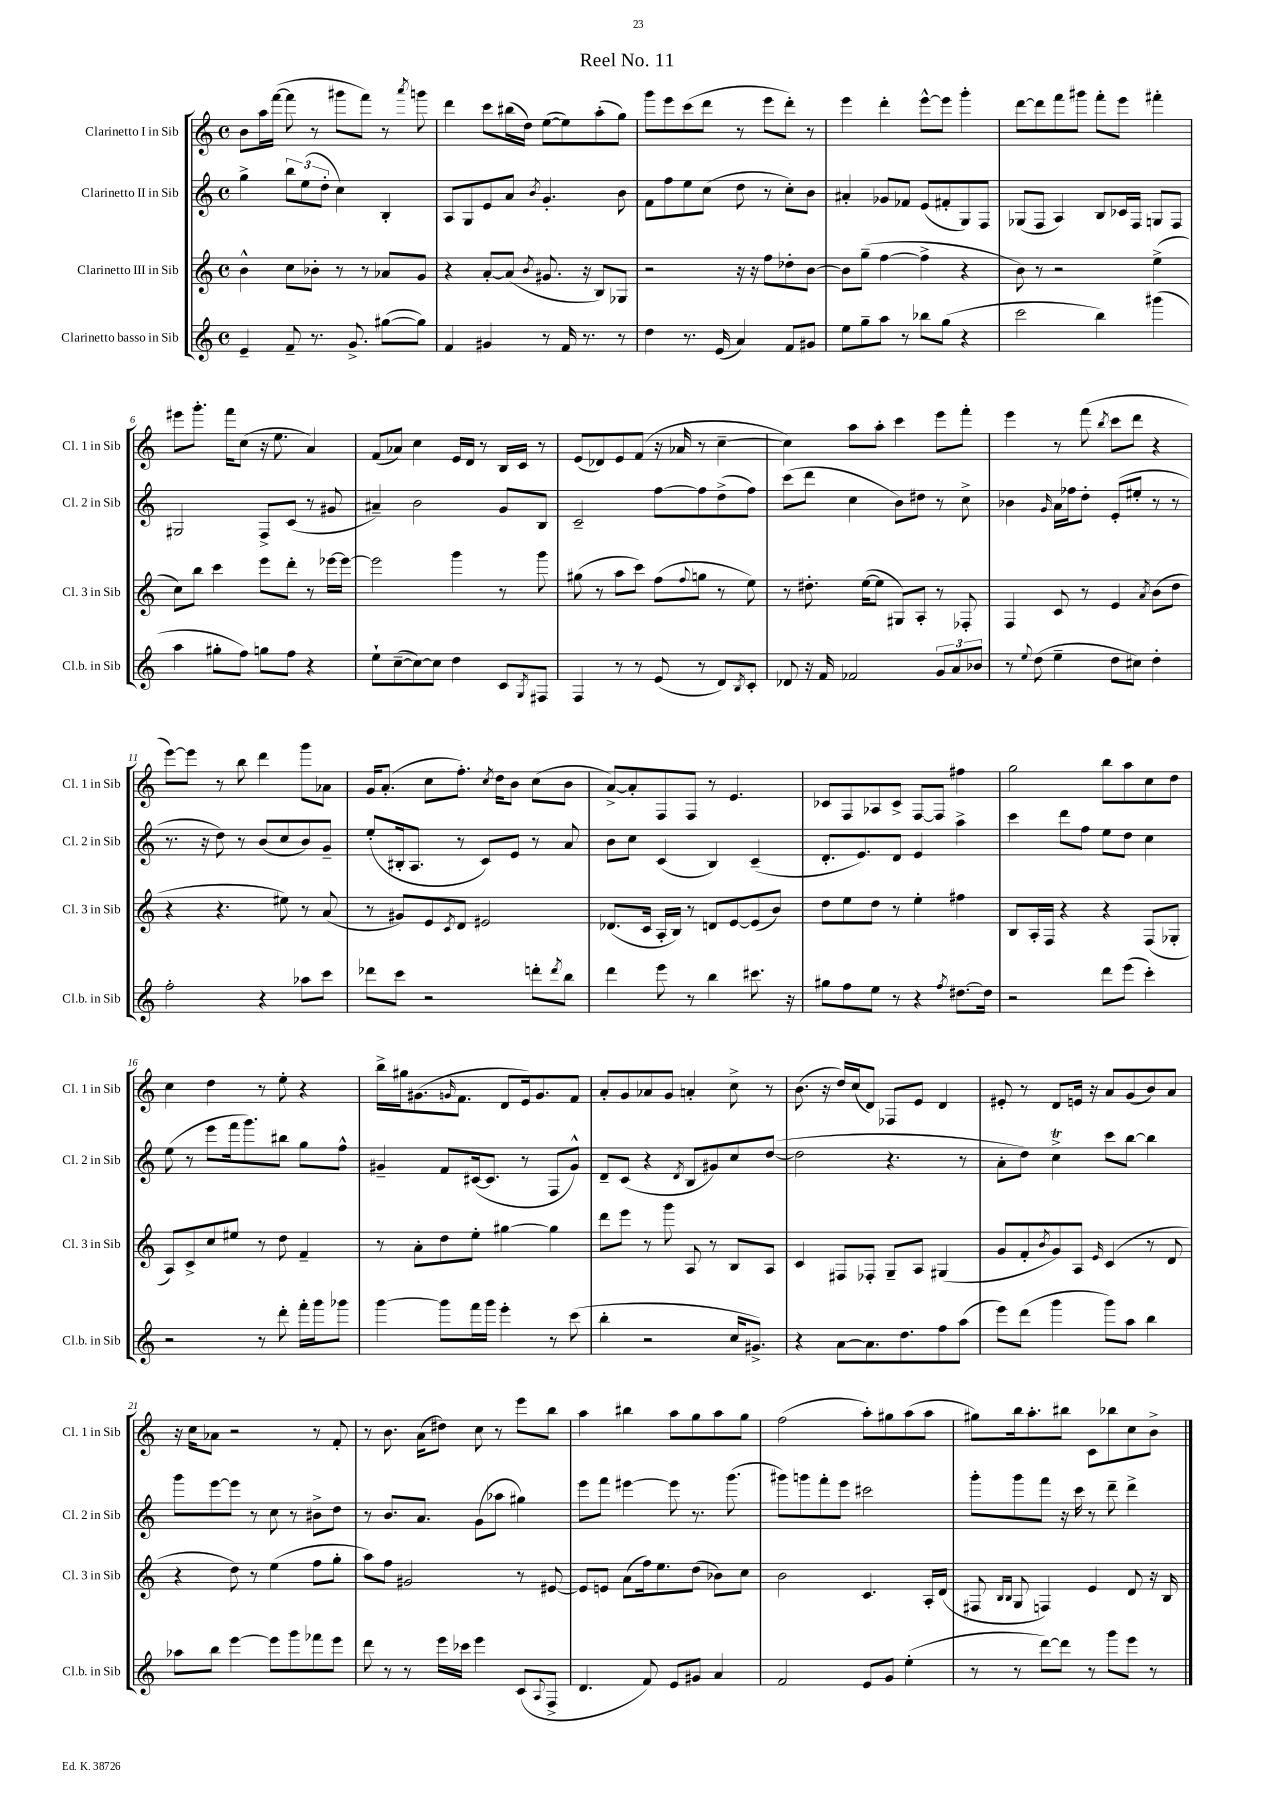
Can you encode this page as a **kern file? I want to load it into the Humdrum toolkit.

**kern	**kern	**kern	**kern
*staff4	*staff3	*staff2	*staff1
*clefG2	*clefG2	*clefG2	*clefG2
*k[]	*k[]	*k[]	*k[]
*M4/4	*M4/4	*M4/4	*M4/4
*met(c)	*met(c)	*met(c)	*met(c)
4e~	4b^^	4gg^	8b
.	.	.	16aa
.	.	.	([16fff
8f~	8cc	12bb	8fff]
.	.	(12ee	.
8.r	8b-'	.	8r
.	.	12dd'	.
.	8r	4cc)	8ggg#
8.g^	.	.	.
.	8r	.	8fff)
([8gg#	8a-	4B'	8r
.	.	.	8qaaa
8gg#])	8g	.	8ggg
=	=	=	=
4f	4r	8A	4ddd
.	.	8G	.
4g#	[8a'	8e	8ccc
.	(8a]	8a	(16bb#
.	.	.	16dd)
.	8qb	8qb	.
8r	8.g#	4.g'	([8ee
16f	.	.	8ee])
8.r	16r	.	.
.	8B)	.	(8aa'
8r	8G-	8b	8gg)
=	=	=	=
4dd	2r	8f	8ggg
.	.	8ff	8eee
8.r	.	8ee	(8ccc
.	.	(8cc	8ddd
(16e	.	.	.
4a)	16r	8dd	8r
.	16r	.	.
.	8ff	8r	8eee
8f	8dd-'	8cc')	8ddd')
8g#	[8b	8b	8r
=	=	=	=
8ee	8b]	4a#'	4eee
8gg~	(8gg~	.	.
8aa	[4ff	8g-	4ddd'
8r	.	8f-	.
8bb-	4ff^]	(8e	[8eee^^
(8gg	.	8f#'	8eee]
4r	4r	8G)	4ggg'
.	.	8F	.
=	=	=	=
2ccc	8b)	(8G-	[8ddd
.	8r	8F	8ddd]
.	2r	4A)	8fff
.	.	.	8ggg#
4bb)	.	8B	8fff'
.	.	16c-	8eee
.	.	16F	.
(4ggg#	(4ee^	8G	4fff#'
.	.	8F	.
=	=	=	=
4aa	8cc)	2G#	8eee#
.	8bb	.	8.ggg'
8gg#'	4ccc	.	.
.	.	.	16fff
8ff)	.	.	(8cc
8gg	8eee	8F^	16r
.	.	.	8.ee
8ff	8ddd'	(8c	.
4r	8r	8r	4a)
.	[16eee-	8g#	.
.	16eee-_	.	.
=	=	=	=
8ee`	2eee-]	4a#~)	(8f
([8cc~	.	.	8a-)
8cc_)	.	2b	4cc
8cc]	.	.	.
4dd	4ggg	.	16e
.	.	.	16d
.	.	.	8r
8c	8r	8g	16B
.	.	.	16c
8qG	.	.	.
8F#	8ggg	8B	8r
=	=	=	=
4F	(8gg#	2c~	(8e
.	8r	.	8d-)
8r	8aa	.	8e
8r	8ccc)	.	(8f
(8e	(8ff	[8ff	16r
.	.	.	16a-
.	8qqff	.	.
8r	8gg	8ff]	8r
8d)	8r	(8dd^	[4cc~
8qB	.	.	.
8c'	8ee)	8ff)	.
=	=	=	=
8d-	8r	(8ccc	4cc])
16r	8.dd#'	8ddd	.
16f	.	.	.
2f-	.	4cc	8aa
.	([16ee	.	.
.	8ee]	.	8aa'
.	8G#)	8b)	4ccc
.	8A'	8dd#	.
12g	8r	8r	8eee
12a	.	.	.
.	8F-'	8cc^	8fff'
12b-	.	.	.
=	=	=	=
8r	4F	4b-	4eee
8qqee	.	.	.
(8dd	.	.	.
.	.	16qqg	.
4ee~	8c	16a	8r
.	.	16ff-	.
.	8r	8dd'	(8fff
.	.	.	8qbb
8dd	4e	(8e'	8ccc
8cc#)	.	8ee#'	8ddd
.	8qa	.	.
4dd'	(8b	8r	4r
.	8dd	8r	.
=	=	=	=
2ff'	4r	8.r	[8eee)
.	.	.	8eee]
.	.	16r	.
.	4.r	8dd)	8r
.	.	8r	8bb
4r	.	(8b	4ddd
.	8ee#)	8cc	.
8aa-	8r	8b)	8ggg
8ccc	(8a	8g~	8a-
=	=	=	=
8ddd-	8r	(8ee'	16g
.	.	.	(8.a'
8ccc	8g#)	16B#'	.
.	.	8.A	.
2r	8e	.	8cc
.	8qc	.	.
.	8d	8r	8.ff')
.	2e#	8c)	.
.	.	.	8qcc
.	.	.	16dd
.	.	8e	8b
8ddd'	.	8r	(8cc
8qddd	.	.	.
8bb	.	8a	8b
=	=	=	=
4ddd	(8.d-	8b	[8a^)
.	.	8cc	8a']
.	16c	.	.
8eee	16A'	(4c	8F
.	16B)	.	.
8r	8r	.	8F
4bb	8d	4B)	8r
.	[8e	.	4.e
8.ccc#	(8e]	(4c~	.
.	8b)	.	.
16r	.	.	.
=	=	=	=
8gg#	8dd	8.d'	8c-
8ff	8ee	.	8F
.	.	8.e)	.
8ee	8dd	.	8A-
8r	8r	8d	8c-^
4r	4ee'	4e	[8F
.	.	.	8F]
8qff	.	.	.
[8.dd#	4ff#	4aa^	4ff#
16dd#]	.	.	.
=	=	=	=
2r	8B	4ccc	2gg
.	16A'	.	.
.	16F	.	.
.	4r	8ddd	.
.	.	8ff	.
8ddd	4r	8ee	8bb
(8eee	.	8dd	8aa
4ccc')	(8F	4cc	8cc
.	8G-'	.	8dd
=	=	=	=
2r	8A)	(8ee	4cc
.	8c^	8r	.
.	8cc	8eee	4dd
.	8ee#	16fff	.
.	.	8.ggg)	.
8r	8r	.	8r
8ddd'	8dd	8bb#	8ee'
16fff'	4f~	8gg	4r
16ggg	.	.	.
8ggg-	.	8ff^^	.
=	=	=	=
[4ggg	8r	4g#~	16bb^
.	.	.	16gg#
.	8a'	.	(8.g#
8ggg]	8dd	8f	.
.	.	.	16qqg
.	.	.	8.f
16fff	8ee'	([16c#	.
16ggg	.	8.c#]	.
4eee'	[4gg#	.	8d
.	.	8r	16e)
.	.	.	8.g
8r	4gg#]	8F	.
(8ccc	.	8g#^^)	8f
=	=	=	=
4bb'	8ddd	8d~	8a'
.	8eee	(8c	8g
2r	8r	4r	8a-
.	8ggg	.	8g
.	.	8qd	.
.	8A	8B	4a'
.	8r	8g#)	.
16cc	8B	8cc	8cc^
8.g#^)	.	.	.
.	8A	([8dd	8r
=	=	=	=
4r	4c	2dd]	(8.b
.	.	.	16r
[8a	8F#	.	16dd)
.	.	.	(16cc
8.a]	8F-'	.	8d)
.	8G~	4.r	8F-
8.dd	.	.	.
.	8A	.	8e
8ff	(4G#	.	4d
(8aa	.	8r	.
=	=	=	=
8eee)	8g	8a'	8e#'
(8ddd	8f'	8dd)	8r
.	8qb	.	.
4ggg	8g)	4cc^	8d
.	8A	.	16e
.	.	.	16r
.	16qqe	.	.
8ggg)	(4c	8ccc	8a
8aa	.	[8bb	(8g
4bb	8r	4bb]	8b)
.	8d	.	8a
=	=	=	=
8aa-	4r	8ggg	16r
.	.	.	16cc
8bb	.	[8eee	8a-
[4eee	8dd)	8eee]	2r
.	8r	8r	.
8eee]	(4ee	8cc	.
8ggg	.	8r	.
8fff-	8ff	8b#^	8r
8eee	8gg'	8dd	8f'
=	=	=	=
8ddd	8aa)	8r	8r
8r	8ff	8.b	8.b
8r	2g#	.	.
.	.	8.a	(16a
16eee	.	.	8dd#)
16ccc-	.	.	.
4eee	.	(8g	8cc
.	.	8aa-	8r
(8c	8r	4gg#)	8eee
8qqA	.	.	.
8F^	[8e#	.	8bb
=	=	=	=
4.d	8e#]	8eee	4aa
.	8e	8fff	.
.	(8a	[4eee#	4bb#
8f)	16ff)	.	.
.	8.ee	.	.
8e	.	8eee#]	8aa
8g#	(8dd	8.r	8gg
4a	8b-)	.	8aa
.	.	(8.ggg	.
.	8cc	.	8gg
=	=	=	=
2f	2b	8ggg#)	(2ff
.	.	8ggg	.
.	.	8fff'	.
.	.	8eee	.
8e	4.c	2ccc#	8aa')
8g	.	.	8gg#
(4ee'	.	.	(8aa
.	16A'	.	8aa
.	(16d	.	.
=	=	=	=
8r	8F#	8ggg'	8gg#)
.	16qqB	.	.
.	16qqB	.	.
8r	8G	8ggg	16bb
.	.	.	8.aa'
[8ddd)	4F)	8fff	.
8ddd]	.	16r	8bb#
.	.	16ccc	.
8r	4e	8r	8c
8ggg	.	8ddd~	8bb-
8eee	8d	4ddd^	8cc
8r	16r	.	8b^
.	16B	.	.
==	==	==	==
*-	*-	*-	*-
